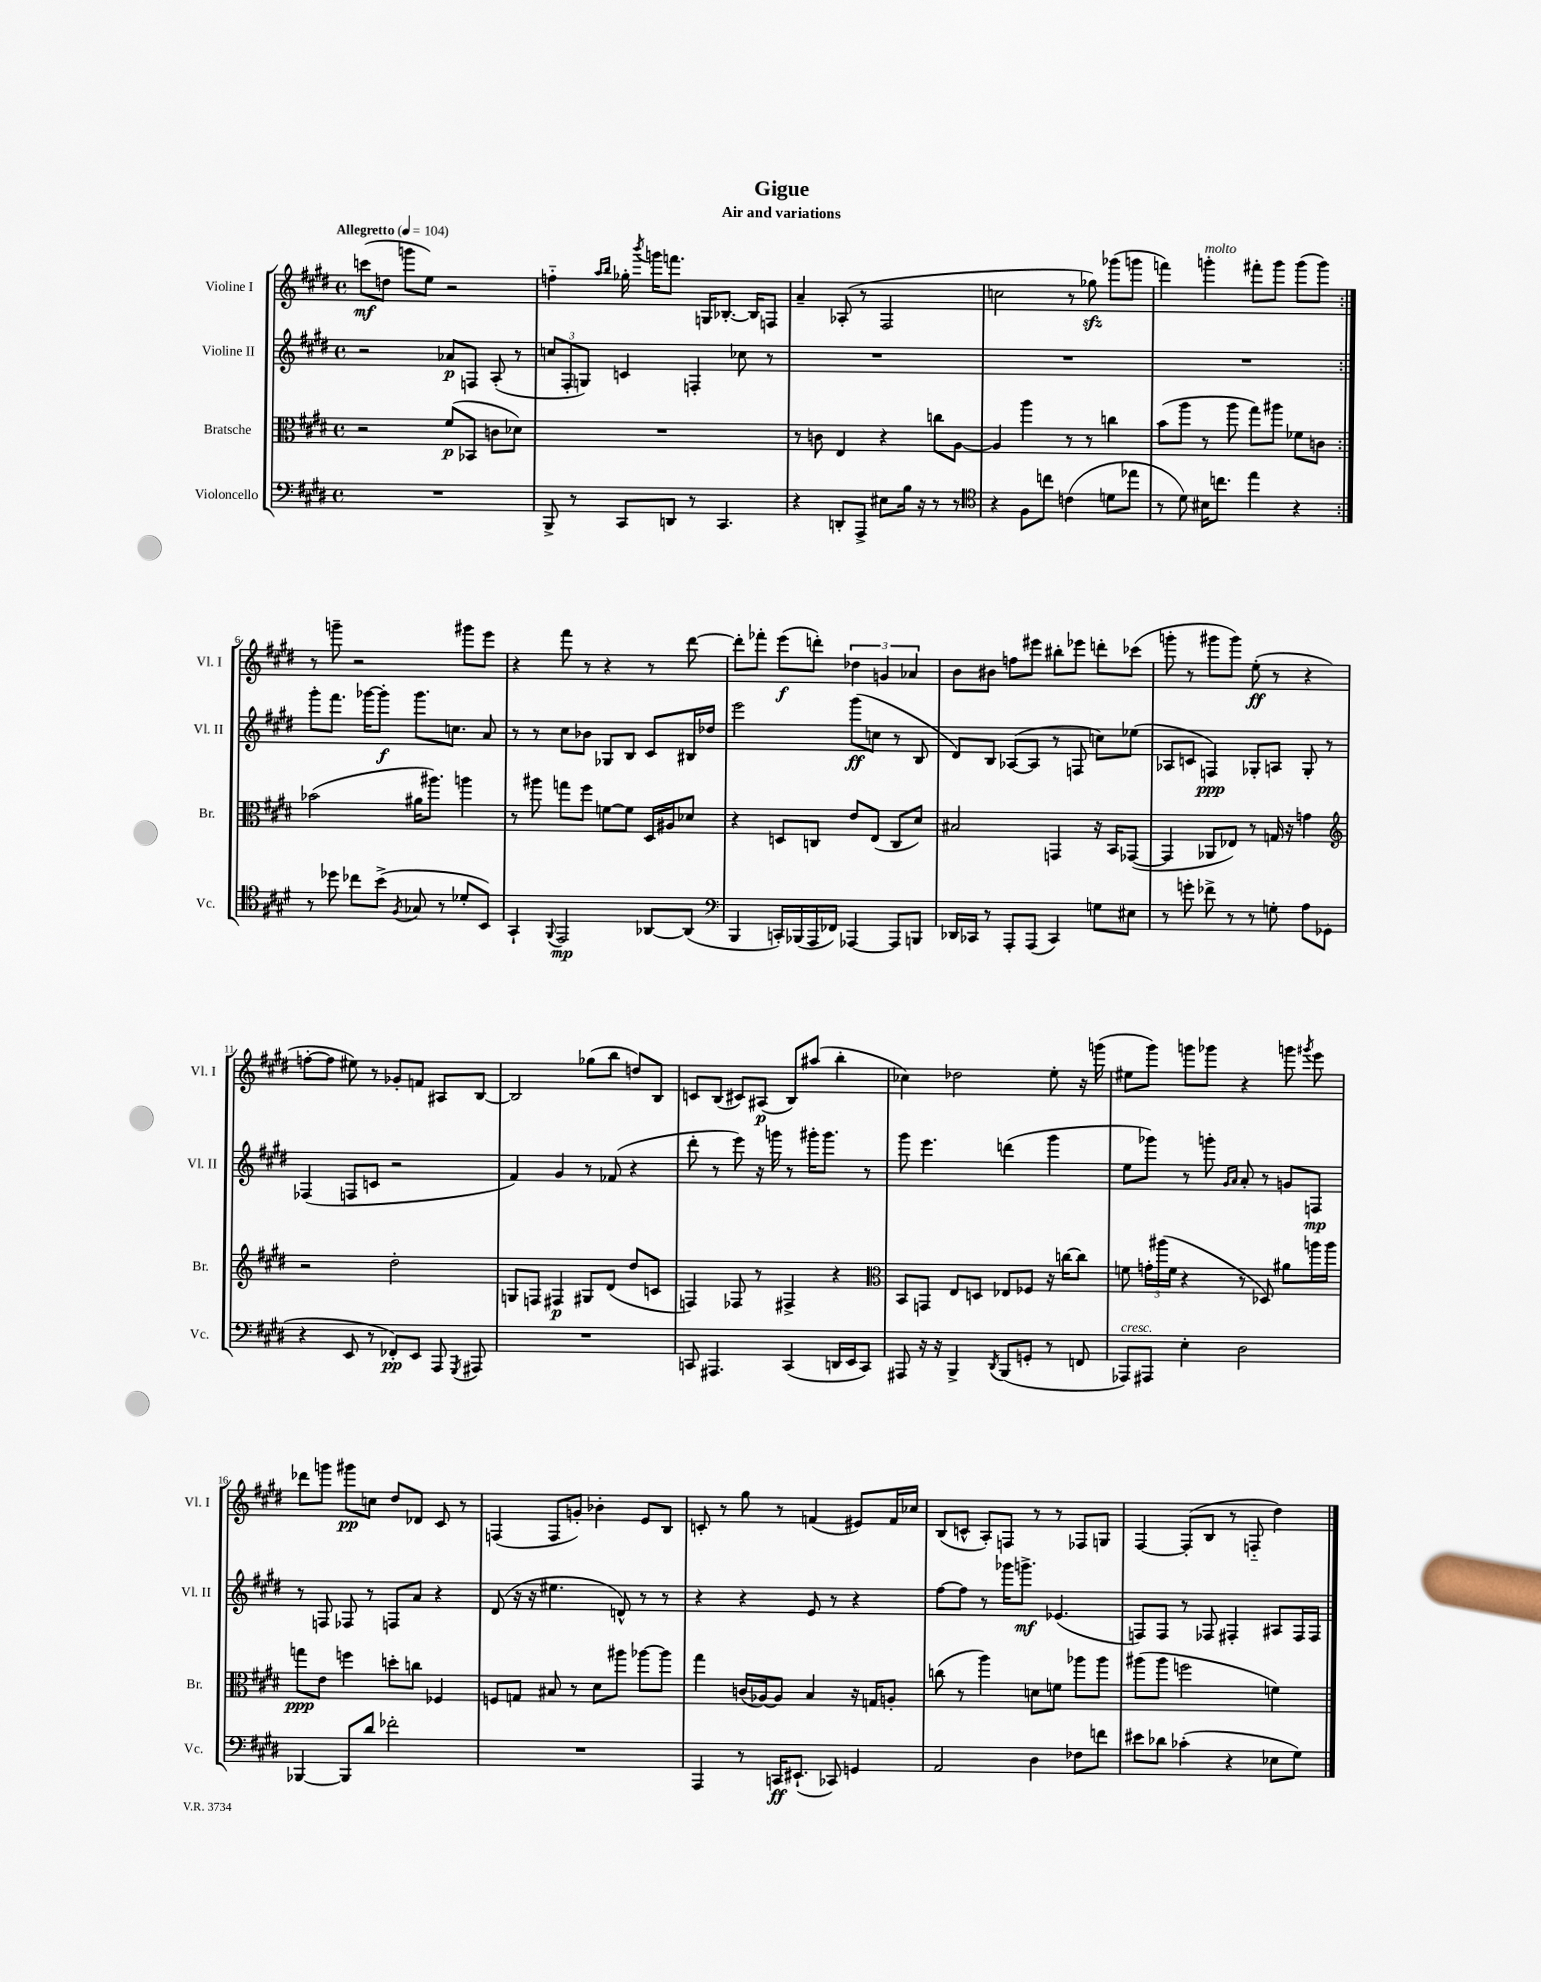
\header { title = "Gigue" subtitle = "Air and variations" }
<<
\new StaffGroup <<
\new Staff = "s0" \with { instrumentName = "Violine I" shortInstrumentName = "Vl. I" } {
    \clef treble \key e \major \defaultTimeSignature \time 4/4 \tempo "Allegretto" 4 = 104
    \autoBeamOff \repeat volta 2 { c'''8[\mf( d''8] g'''8[ e''8]) r2 |
    f''4-_ \grace { a''16[ b''16] } ges''16-. \acciaccatura { b'''8 } g'''16[ f'''8.] g16[ bes8.]~-. bes16[ f8] |
    a'4-- aes8-.( r8 fis2 |
    c''2 r8 ges''8\sfz) ges'''8[( g'''8] |
    f'''4) g'''4-.^\markup { \italic "molto" } fis'''8[-. g'''8] g'''8[( g'''8]) | }
    r8 g'''8-- r2 gis'''8[ e'''8] |
    r4 fis'''8 r8 r4 r8 dis'''8~ |
    dis'''8[-. fes'''8]-. e'''8[\f( d'''8]-.) \tuplet 3/2 { des''4 g'4 aes'4 } |
    b'8[ bis'8] f''8[ eis'''8] bis''8[-. ees'''8] d'''8[-. ces'''8]( |
    g'''8-. r8 gis'''8[ gis'''8]) e''8-.\ff( r8 r4 |
    f''8[~-. f''8] eis''8) r8 ges'8[-. f'8] ais8[ b8]~ |
    b2 ges''8[( b''8] d''8[) b8] |
    c'8[ b8]( cis'8[) ais8]\p( b8[) ais''8]( b''4-. |
    ces''4) des''2 e''8-. r16 g'''16( |
    eis''8[ gis'''8]) g'''8[ ges'''8] r4 g'''8 \acciaccatura { gis'''8 } e'''8 |
    des'''8[ g'''8] gis'''8[\pp c''8] dis''8[ des'8] cis'8 r8 |
    f4( f8[ g'8]-.) bes'4-. e'8[ b8] |
    c'8-. r8 gis''8 r8 f'4( eis'8[) f'16 ces''16] |
    b8[( c'8]-^ a8[-.) f8] r8 r8 fes8[ g8] |
    fis4~ fis8[-.( b8] r8 f8-_ dis''4) \bar "|." |
}
\new Staff = "s1" \with { instrumentName = "Violine II" shortInstrumentName = "Vl. II" } {
    \clef treble \key e \major \defaultTimeSignature \time 4/4
    \autoBeamOff \repeat volta 2 { r2 aes'8[\p f8] a8-.( r8 |
    \tuplet 3/2 { c''8[ fis8-. g8]) } c'4 f4-. ces''8 r8 |
    R1 |
    R1 |
    R1 | }
    gis'''8[-. fis'''8.] ges'''16[~ ges'''8]-.\f ges'''8.[ c''8.] a'8 |
    r8 r8 cis''8[ bes'8] ges8[ b8] cis'8[ bis16 des''16] |
    e'''2 gis'''8[\ff( c''8] r8 b8 |
    dis'8[) b8] aes8[~( aes8] r8 f8 c''8[) ees''8]( |
    aes8[ c'8] f4\ppp) ges8[-. a8] ges8-. r8 |
    fes4( f8[ c'8] r2 |
    fis'4) gis'4 r8 fes'8( r4 |
    dis'''8-. r8 e'''8) r16 g'''16 r8 gis'''16[-. gis'''8.] r8 |
    gis'''8 e'''4. d'''4( gis'''4 |
    e''8[ ges'''8]) r8 g'''8-. \grace { gis'16[ a'16] } a'8-. r8 g'8[ f8]\mp |
    r8 f8 fes8 r8 f8[ a'8] r4 |
    dis'8( r16 r16 eis''4. d'8-^) r8 r8 |
    r4 r4 e'8 r8 r4 |
    fis''8[~ fis''8] r8 ges'''16[ g'''8.]->\mf ees'4.( |
    f8[) f8] r8 fes8 fis4-. ais8[ fis16 fis16] \bar "|." |
}
\new Staff = "s2" \with { instrumentName = "Bratsche" shortInstrumentName = "Br." } {
    \clef alto \key e \major \defaultTimeSignature \time 4/4
    \autoBeamOff \repeat volta 2 { r2 fis'8[\p( bes,8] c'8[ des'8]) |
    R1 |
    r8 c'8 e4 r4 c''8[ a8]~ |
    a4 a''4 r8 r8 c''4 |
    b'8[( a''8] r8 a''8 gis''8[) ais''8] fes'8[ c'8] | }
    bes'2( ais'16[ ais''8.]) a''4 |
    r8 ais''8 g''8[ fis''8] f'8[~ f'8] dis16[ ais16 des'8] |
    r4 d8[ c8] e'8[ e8]( c8[ dis'8]) |
    bis2 g,4 r16 b,16[ ges,8]~( |
    ges,4 aes,8[ ees8]) r8 g16 r16 g'4 |
    \clef treble r2 dis''2-. |
    g8[ f8] fis4\p gis8[ dis'8]( dis''8[ c'8] |
    f4) fes8 r8 fis4-> r4 |
    \clef alto b,8[ g,8] e8[ d8] ees8[ fes8] r16 c''16[~ c''8] |
    f'8 \tuplet 3/2 { g'16[-. ais''16( f'16] } r4 r8 des8) ais'8[ a''16 a''16] |
    g''8[\ppp e'8] f''4 d''8[-. c''8] fes4 |
    f8[ g8] bis8 r8 dis'8[ ais''8] aes''8[~ aes''8] |
    gis''4 c'16[( aes16~) aes8] b4 r16 g16[ a8]-. |
    c''8( r8 a''4) d'8[ f'8] aes''8[ aes''8] |
    ais''8[( ais''8] f''2 f'4) \bar "|." |
}
\new Staff = "s3" \with { instrumentName = "Violoncello" shortInstrumentName = "Vc." } {
    \clef bass \key e \major \defaultTimeSignature \time 4/4
    \autoBeamOff \repeat volta 2 { R1 |
    b,,8-> r8 cis,8[ d,8] r8 cis,4. |
    r4 d,8[-. a,,8]-> eis8[ b16] r16 r8 r8 |
    \clef tenor r4 fis8[ c''8] c'4( d'8[ ees''8] |
    r8 dis'8) bis16[ c''8.] e''4 r4 | }
    r8 des''8 ces''8[ b'8]->( \acciaccatura { fis8 } ges8 r8 des'8[-. b,8]) |
    gis,4-! \appoggiatura { fis,8 } e,2\mp aes,8[~ aes,8]( |
    \clef bass b,,4 c,16[-.) bes,,16( a,,16 fes,16]) aes,,4~ aes,,8[ b,,8] |
    des,16[ ces,16] r8 a,,8[-. a,,8]( ces,4) g8[ eis8] |
    r8 g'8-. fes'8-> r8 r8 g8-. a8[ ges,8]( |
    r4 e,8 r8 fes,8[-.\pp) e,8] a,,8 \acciaccatura { gis,,8 } ais,,8 |
    R1 |
    c,8 ais,,4. c,4( d,16[ e,16 c,8]) |
    ais,,8 r16 r16 b,,4-> \acciaccatura { dis,8 } b,,8[( g,8]-. r8 f,8 |
    aes,,8[^\markup { \italic "cresc." }) ais,,8] e4-. dis2 |
    bes,,4~ bes,,8[ dis'8] fes'2-. |
    R1 |
    a,,4 r8 c,16[\ff eis,8.]-!( ces,8) g,4 |
    a,2 dis4 fes8[ f'8] |
    eis'8[ des'8] ces'4-.( r4 ees8[ gis8]) \bar "|." |
}
>>
>>
